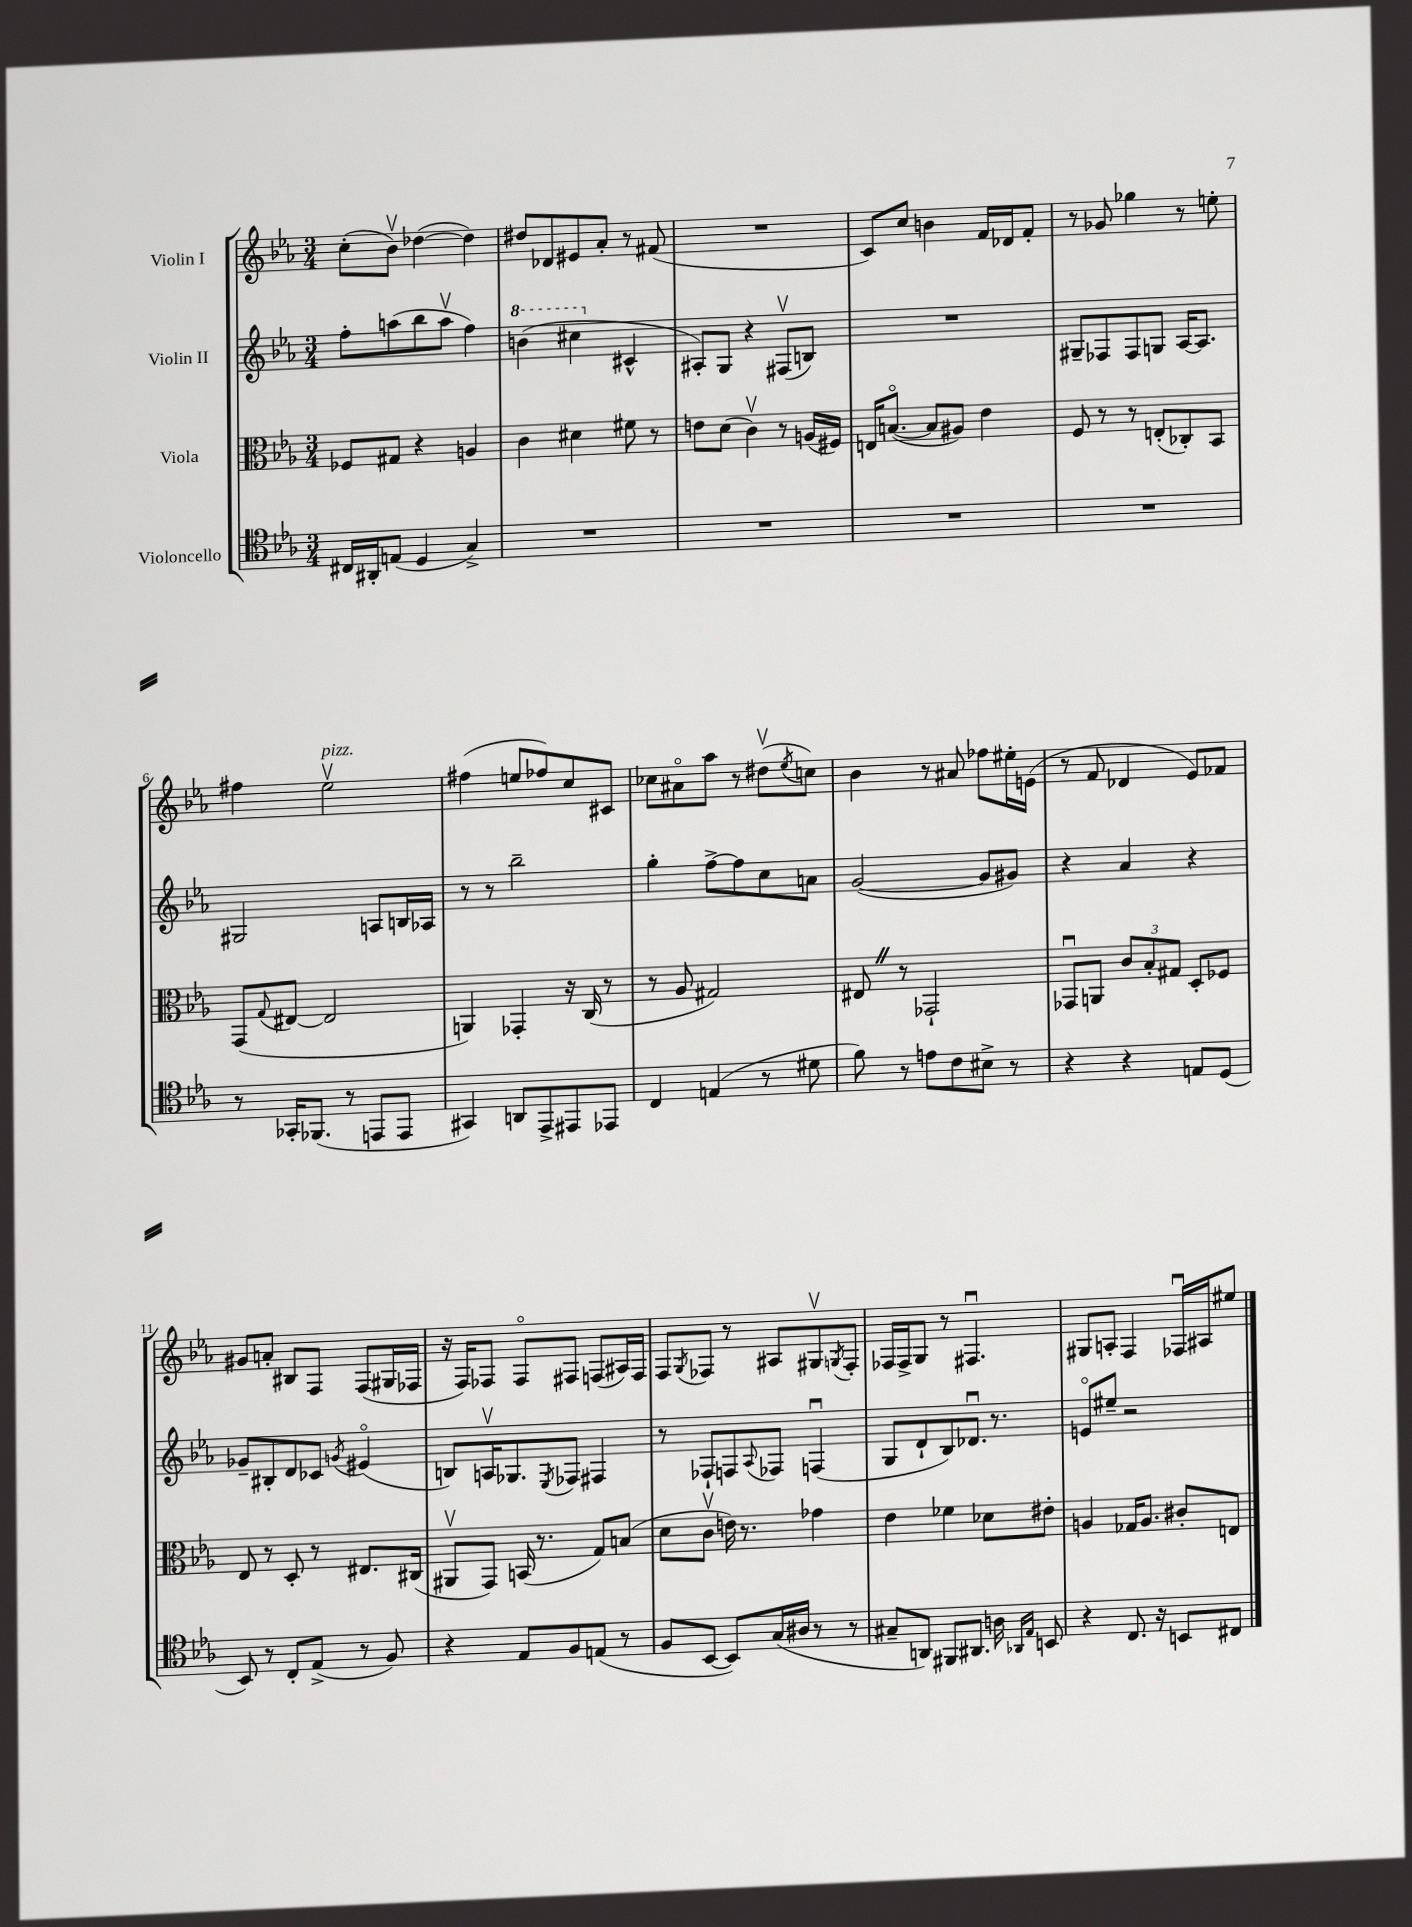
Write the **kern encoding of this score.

**kern	**kern	**kern	**kern
*part4	*part3	*part2	*part1
*staff4	*staff3	*staff2	*staff1
*I"Violoncello	*I"Viola	*I"Violin II	*I"Violin I
*clefC4	*clefC3	*clefG2	*clefG2
*k[b-e-a-]	*k[b-e-a-]	*k[b-e-a-]	*k[b-e-a-]
*M3/4	*M3/4	*M3/4	*M3/4
=1	=1	=1	=1
16C#X/LL	8F-X/L	8ff'\L	(8cc'\L
16AA#X'/J	.	.	.
(8En/J	8G#X/J	(8aan\	8b-v\J)
4D/	4r	8bb-\	([4dd-X\
.	.	8aav\J	.
4G^/)	4An/	4ff\)	4dd-\])
=2	=2	=2	=2
*	*	*8va	*
2.r	4c\	(4bbn\	8dd#X/L
.	.	.	8d-X/
.	4d#X\	4ccc#X\	8e#X/
.	.	.	8a-'/J
*	*	*X8va	*
.	8f#X\	4c#X^^/	8r
.	8r	.	(8f#X/
=3	=3	=3	=3
2.r	8en\L	8A#X'/L)	2.r
.	(8d\J	8G/J	.
.	4cv\)	4r	.
.	8r	(8F#Xv/L	.
.	(16An/LL	8Bn/J)	.
.	16F#X/JJ)	.	.
=4	=4	=4	=4
2.r	16En/KL	2.r	8c/L)
.	([8.Bn/J	.	.
.	.	.	8cc/J
.	8B/L]	.	4bn\
.	8A#X/J)	.	.
.	4e-\	.	16f/LL
.	.	.	16d-X/J
.	.	.	8f'/J
=5	=5	=5	=5
2.r	8F/	8G#X~/L	8r
.	8r	8F-X/	8g-X/
.	8r	8F-/	4gg-X\
.	(8En'/L	8Gn/J	.
.	8C-X'/)	[16A-/KL	8r
.	.	8.A-/J]	.
.	8BB-/J	.	8een'\
!!LO:LB:g=z
=6	=6	=6	=6
8r	(8GG/L	2G#X/	4ff#X\
.	8qqG/	.	.
16GG-X'/KL	[8E#X/J	.	.
(8.FF-X/J	.	.	.
!	!	!	!LO:TX:a:i:t=pizz.
.	2E#/]	.	2ee-v\
8r	.	.	.
8EEn/L	.	8An/L	.
8EE/J	.	16Bn/L	.
.	.	16A-X/JJ	.
=7	=7	=7	=7
4GG#X/)	4AAn/)	8r	(4ff#X\
.	.	8r	.
8AAn/L	4GG-X'/	2bb-~\	8een/L
8EE-^/	.	.	8ff-X/)
8EE#X/	16r	.	8cc/
.	(16C/	.	.
8EE-X/J	8r	.	8c#X/J
=8	=8	=8	=8
4C/	8r	4gg'\	8cc-X\L
.	8A-/	.	8a#X\
(4En/	2G#X/)	[8ff^\L	8aa-\J
.	.	8ff\]	8r
8r	.	8cc\	(8dd#Xv\L
.	.	.	8qee-/
8d#X\	.	8an\J	8ccn\J)
=9	=9	=9	=9
8f\)	8E#XZ/	([2g/	4b-\
8r	8r	.	.
8en\L	2GG-X`/	.	8r
8c\	.	.	8a#X/
8B#X^\J	.	8g/L]	8ff-X\L
8r	.	8g#X/J)	16ee#X'\L
.	.	.	(16en\JJ
=10	=10	=10	=10
4r	8GG-Xu/L	4r	8r
.	8AAn/J	.	8f/
4r	12c/L	4a-/	4d-X/
.	12B-'/	.	.
.	12G#X/J	.	.
8En/L	8D'/L	4r	8e-/L)
(8D/J	8F-X/J	.	8f-X/J
!!LO:LB:g=z
=11	=11	=11	=11
8BB-/)	8E-/	8g-X~/L	8g#X/L
8r	8r	8B#X'/	8an'/J
8C'/L	8D'/	8d/	8B#X/L
(8E-^/J	8r	8c-X/J	8F/J
.	.	8qgn/	.
8r	8.E#X/L	(4e#X/	(8F/L
8F/)	.	.	16G#X/L
.	(16C#X/Jk	.	16F-X/JJ
=12	=12	=12	=12
4r	8AA#Xv/L	8Bn/L)	16r
.	.	.	16F/KL)
.	8GG/J)	16Anv/K	8F-X/J
.	.	8.G-X/	.
8E-/L	(16BBn/	.	8F-/L
.	8.r	.	.
.	.	8qE-/	.
8F/	.	8F-X/J	8F#X/J
(8En/J	8G/L)	4F#X/	(8Fn/L
8r	(8Bn/J	.	16A#X/L)
.	.	.	16F/JJ
=13	=13	=13	=13
8F/L	8d\L	8r	8F/L
.	.	.	8qG/
[8BB-/J	8cv\J	8F-X`/L	8F-X/J
8BB-/L])	16en\)	8Fn/	8r
.	8.r	.	.
.	.	8qqA-/	.
(16G/L	.	8F-X/J	8A#X/L
16A#X/JJ	.	.	.
8r	4g-X\	(4Fnu/	8G#Xv/
.	.	.	8qGn/
8r	.	.	8F-'/J
=14	=14	=14	=14
8G#X~/L	4e-\	8G/L	16F-X/LL
.	.	.	16F-^/J
8AAn/J)	.	8d`/	8G/J
8FF#X/L	4f-X\	8B-/)	8r
8.AA#X/J	.	8.d-Xu/J	4.F#Xu/
.	8d-X\L	.	.
16An\	.	8.r	.
16qqAA-X/LL	.	.	.
16qqE-/JJ	.	.	.
8BBn/	8e#X'\J	.	.
=15	=15	=15	=15
4r	4An/	8en/L	8G#X/L
.	.	8ee#X~/J	8An'/J
8.C/	16G-X/KL	2r	4F/
.	8.A/J	.	.
16r	.	.	.
8BBn/L	8c#X'/L	.	16F-Xu/LL
.	.	.	16A#X/J
8C#X/J	8En/J	.	8ee#X/J
==	==	==	==
*-	*-	*-	*-
